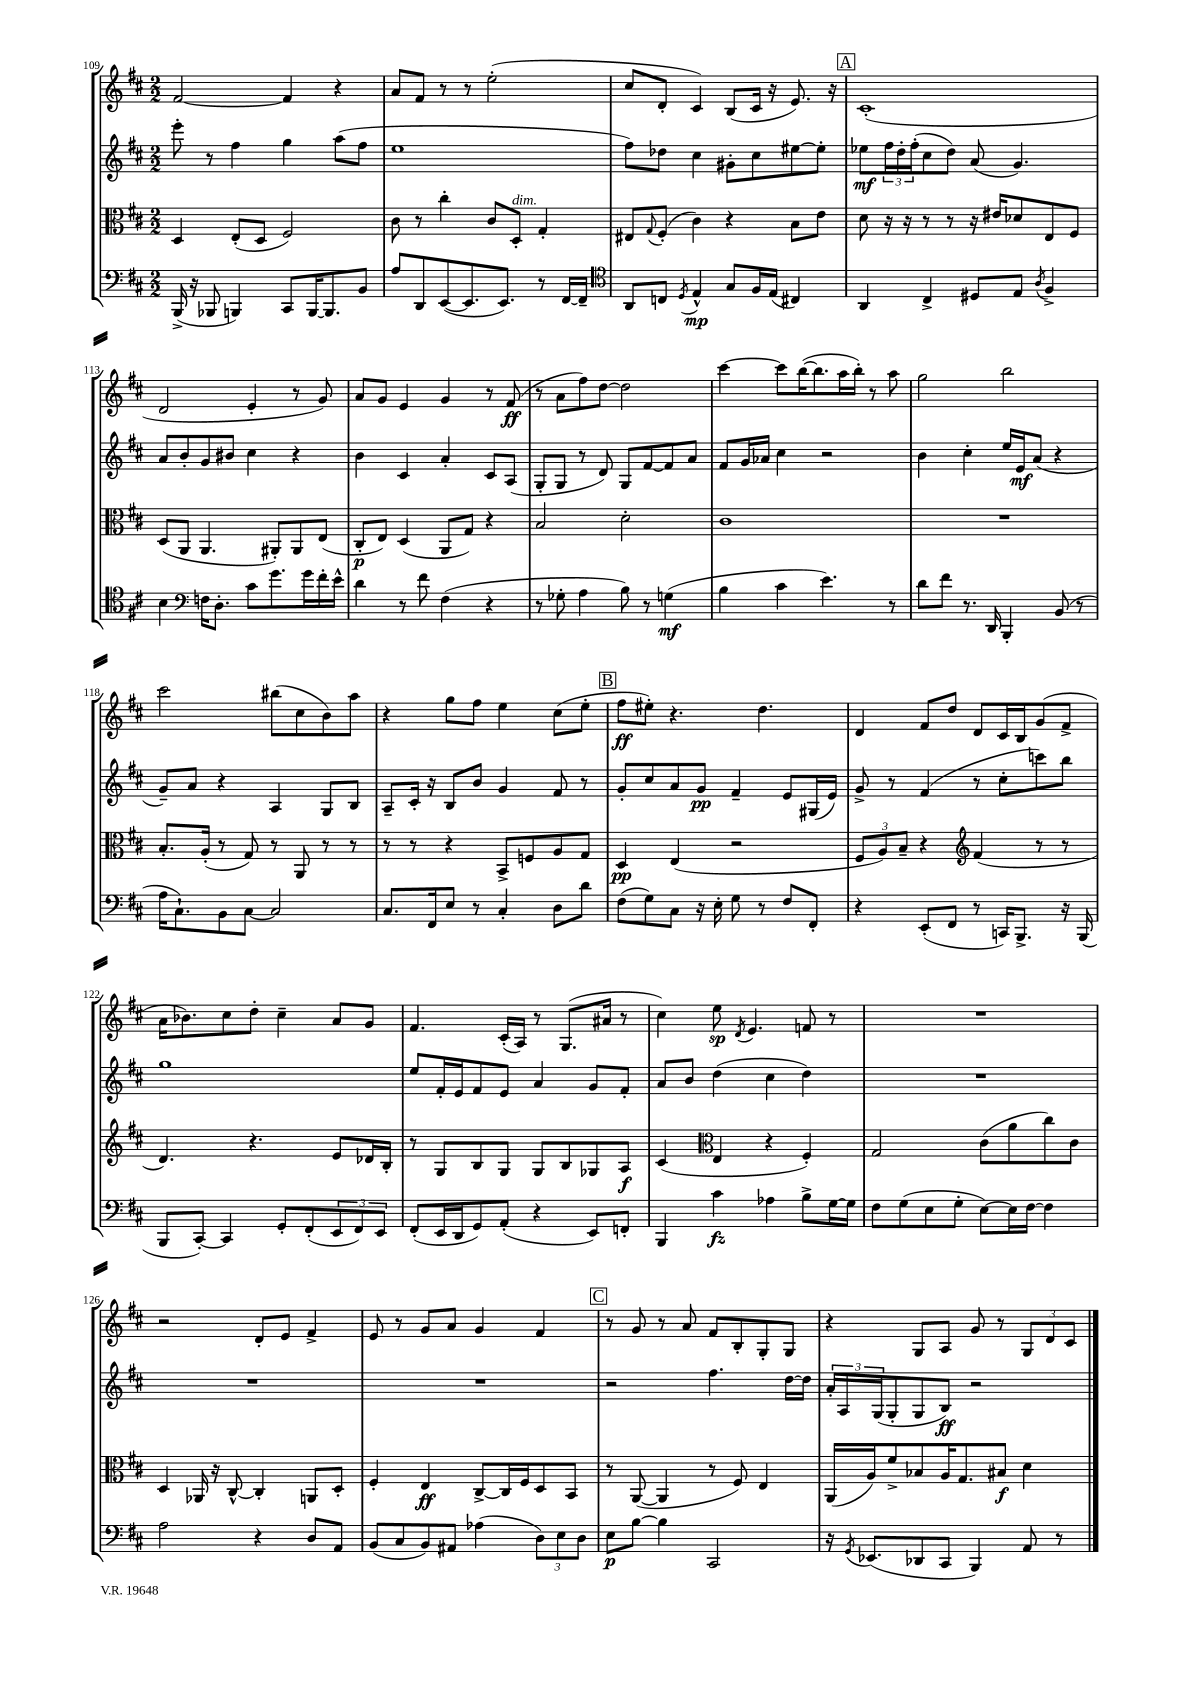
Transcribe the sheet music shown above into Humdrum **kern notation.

**kern	**kern	**kern	**kern
*staff4	*staff3	*staff2	*staff1
*clefF4	*clefC3	*clefG2	*clefG2
*k[f#c#]	*k[f#c#]	*k[f#c#]	*k[f#c#]
*M2/2	*M2/2	*M2/2	*M2/2
(16BBB^/	4D/	8eee'\	[2f#/
16r	.	.	.
8BBB-/	.	8r	.
4BBB/)	(8E'/L	4ff#\	.
.	8D/J	.	.
8CC#/L	2F#/)	4gg\	4f#/]
[16BBB/K	.	.	.
8.BBB/]	.	.	.
.	.	(8aa\L	4r
8BB/J	.	8ff#\J	.
=	=	=	=
8A/L	8c#\	1ee	8a/L
8DD/	8r	.	8f#/J
([8EE/	4cc#'\	.	8r
8.EE/]	.	.	8r
.	8c#/L	.	(2ee'\
8.EE/J)	.	.	.
.	8D'/J	.	.
8r	4G'/	.	.
[16FF#/LL	.	.	.
16FF#~/]JJ	.	.	.
=	=	=	=
*clefC4	*	*	*
8AA/L	8E#/L	8ff#\L)	8cc#/L
.	8qqG/	.	.
8C/J	(8F#'/J	8dd-\J	8d'/J
8qD/	.	.	.
4E^^/	4c#\)	4cc#\	4c#/)
8G/L	4r	8g#'\L	(8B/L
16F#/L	.	8cc#\	16c#/Jk
(16E/JJ	.	.	16r
4C#/)	8B\L	[8ee#\	8.e/)
.	8e\J	8ee#'\]J	.
.	.	.	16r
=	=	=	=
4AA/	8d\	8ee-\L	(1c#'
.	16r	24ff#\L	.
.	.	24dd'\	.
.	16r	.	.
.	.	(24ff#'\J	.
4C#^/	8r	8cc#\	.
.	8r	8dd\J)	.
8D#/L	16r	(8a/	.
.	16e#/LK	.	.
8E/J	8d-/	4.g/)	.
8qA/	.	.	.
4F#^/	8E/	.	.
.	8F#/J	.	.
=	=	=	=
4B\	(8D/L	8a/L	2d/
.	8AA/J	8b'/	.
*clefF4	*	*	*
16F\LK	4.AA/	8g/	.
8.D'\J	.	.	.
.	.	8b#/J	.
8c#\L	.	4cc#\	4e'/
8.g\	8AA#'/L)	.	.
.	8AA#/	4r	8r
16g\L	.	.	.
16f#'\	(8E/J	.	8g/)
16e^^\JJ	.	.	.
=	=	=	=
4d\	8C#'/L	4b\	8a/L
.	8E/J)	.	8g/J
8r	(4D/	4c#/	4e/
8f#\	.	.	.
(4F#\	8AA/L	4a'/	4g/
.	8G/J)	.	.
4r	4r	8c#/L	8r
.	.	(8A/J	(8f#/
=	=	=	=
8r	2B/	8G'/L	8r
8G-'\	.	8G/J	8a\L
4A\	.	8r	8ff#\)
.	.	8d/)	[8dd\J
8B\)	2d'\	8G/L	2dd\]
8r	.	[8f#/	.
(4G\	.	8f#/]	.
.	.	8a/J	.
=	=	=	=
4B\	1c#	8f#/L	[4ccc#\
.	.	16g/L	.
.	.	16a-/JJ	.
4c#\	.	4cc#\	8ccc#\]L
.	.	.	([16bb\K
.	.	.	8.bb\]
4.e\)	.	2r	.
.	.	.	16aa\L
.	.	.	16bb'\JJ)
.	.	.	8r
8r	.	.	8aa\
=	=	=	=
8d\L	1r	4b\	2gg\
8f#\J	.	.	.
8.r	.	4cc#'\	.
16DD/	.	.	.
4BBB'/	.	16ee/LL	2bb\
.	.	16e/J	.
.	.	(8a/J	.
(8BB/	.	4r	.
8r	.	.	.
=	=	=	=
16A\LK	8.B'/L	8g~/L)	2ccc#\
8.C#`\)	.	.	.
.	.	8a/J	.
.	(16A'/Jk	.	.
8BB\	8r	4r	.
[8C#\J	8G/)	.	.
2C#/]	8r	4A/	(8bb#\L
.	8AA/	.	8cc#\
.	8r	8G/L	8b\)
.	8r	8B/J	8aa\J
=	=	=	=
8.C#/L	8r	8A~/L	4r
.	8r	16c#'/Jk	.
16FF#/k	.	16r	.
8E/J	4r	8B/L	8gg\L
8r	.	8b/J	8ff#\J
4C#'/	8BB^/L	4g/	4ee\
.	8F/	.	.
8D\L	8A/	8f#/	(8cc#\L
8d\J	8G/J	8r	8ee'\J
=	=	=	=
(8F#\L	4D/	8g'/L	8ff#\L
8G\)	.	8cc#/	8ee#'\J)
8C#\J	(4E/	8a/	4.r
16r	.	8g/J	.
16E'\	.	.	.
8G\	2r	4f#~/	.
8r	.	.	4.dd\
8F#/L	.	8e/L	.
8FF#'/J	.	(16G#/L	.
.	.	16e/JJ)	.
=	=	=	=
4r	12F#/L	8g^/	4d/
.	12A/)	.	.
.	.	8r	.
.	12B~/J	.	.
(8EE'/L	4r	(4f#/	8f#/L
8FF#/J	.	.	8dd/J
*	*clefG2	*	*
8r	(4f#/	8r	8d/L
16CC/LK)	.	8cc#'\L	16c#/L
8.BBB^/J	.	.	16B/J
.	8r	8ccc\)	(8g/
16r	8r	8bb\J	8f#^/J
(16BBB/	.	.	.
=	=	=	=
8BBB/L	4.d/)	1gg	16a\LK
.	.	.	8.b-\)
[8CC#'/J)	.	.	.
4CC#/]	.	.	8cc#\
.	4.r	.	8dd'\J
8GG'/L	.	.	4cc#~\
(8FF#'/	.	.	.
12EE/	8e/L	.	8a/L
12FF#/)	.	.	.
.	16d-/L	.	8g/J
12EE/J	.	.	.
.	16B'/JJ	.	.
=	=	=	=
(8FF#'/L	8r	8ee/L	4.f#/
16EE/L	8G/L	16f#'/L	.
16DD/J	.	16e/J	.
8GG/)	8B/	8f#/	.
(8AA'/J	8G/J	8e/J	(16c#'/LL
.	.	.	16A/JJ)
4r	8G/L	4a/	8r
.	8B/	.	(8.G/L
8EE/L)	8G-/	8g/L	.
.	.	.	16a#/Jk
8FF'/J	8A/J	8f#'/J	8r
=	=	=	=
4BBB/	(4c#/	8a/L	4cc#\)
.	.	8b/J	.
*	*clefC3	*	*
4c#\	4E/	(4dd\	8ee\
.	.	.	8qd/
.	.	.	4.e/
4A-\	4r	4cc#\	.
8B^\L	4F#'/)	4dd\)	8f/
[16G\L	.	.	8r
16G\]JJ	.	.	.
=	=	=	=
8F#\L	2G/	1r	1r
(8G\	.	.	.
8E\	.	.	.
8G'\J	.	.	.
[8E\L)	(8c#\L	.	.
16E\]L	8a\	.	.
[16F#\JJ	.	.	.
4F#\]	8cc#\)	.	.
.	8c#\J	.	.
=	=	=	=
2A\	4D/	1r	2r
.	16AA-/	.	.
.	16r	.	.
.	[8C#^^/	.	.
4r	4C#'/]	.	8d'/L
.	.	.	8e/J
8D/L	8AA/L	.	4f#^/
8AA/J	8D'/J	.	.
=	=	=	=
(8BB/L	4F#'/	1r	8e/
8C#/	.	.	8r
8BB/)	4E/	.	8g/L
8AA#/J	.	.	8a/J
(4A-\	[8C#^/L	.	4g/
.	16C#/]L	.	.
.	16F#/J	.	.
12D\L)	8D/	.	4f#/
12E\	.	.	.
.	8BB/J	.	.
12D\J	.	.	.
=	=	=	=
8E\L	8r	2r	8r
[8B\J	([8AA/	.	8g/
4B\]	4AA/]	.	8r
.	.	.	8a/
2CC#/	8r	4.ff#\	8f#/L
.	8F#/)	.	8B'/
.	4E/	.	8G'/
.	.	[16dd\LL	8G/J
.	.	16dd\]JJ	.
=	=	=	=
16r	(16AA/LL	24a'/LL	4r
.	.	24A/	.
8qGG/	.	.	.
(8.EE-/L	16A/J)	.	.
.	.	(24G/J	.
.	8f#^/	8G'/	.
8DD-/	8B-/	8G/	8G/L
8CC#/J	16A/K	8B/J)	8A/J
.	8.G/	.	.
4BBB/)	.	2r	8g/
.	8B#/J	.	8r
8AA/	4d\	.	12G/L
.	.	.	12d/
8r	.	.	.
.	.	.	12c#/J
==	==	==	==
*-	*-	*-	*-
